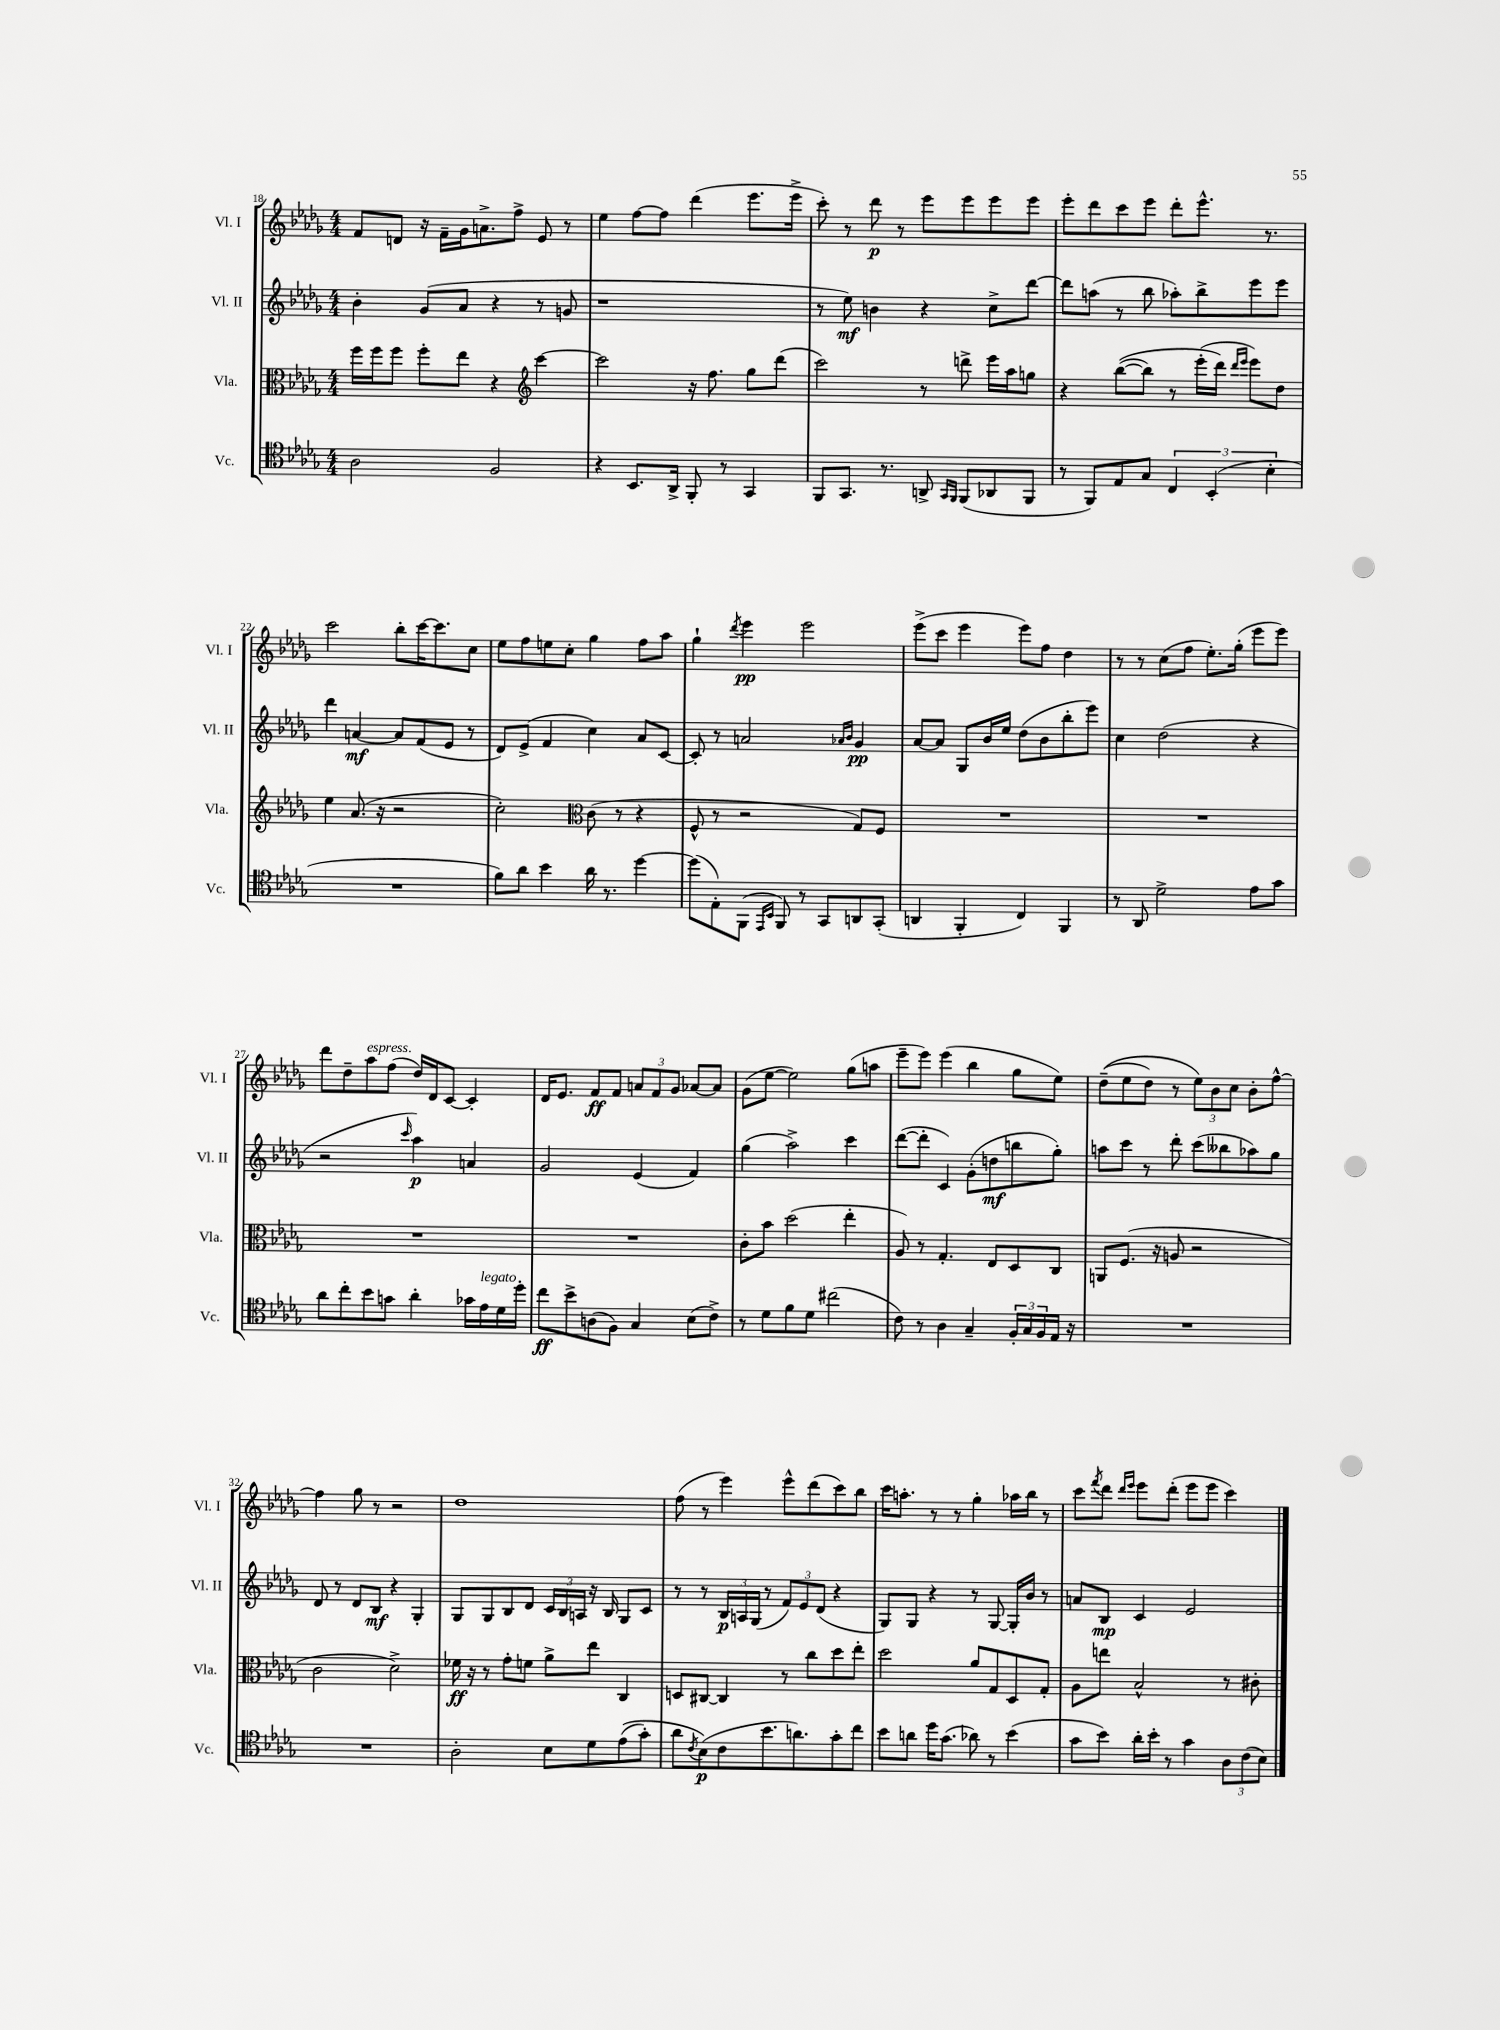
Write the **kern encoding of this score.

**kern	**dynam	**kern	**dynam	**kern	**dynam	**kern	**dynam
*part4	*part4	*part3	*part3	*part2	*part2	*part1	*part1
*staff4	*staff4	*staff3	*staff3	*staff2	*staff2	*staff1	*staff1
*I"Vc.	*	*I"Vla.	*	*I"Vl. II	*	*I"Vl. I	*
*I'Vc.	*	*I'Vla.	*	*I'Vl. II	*	*I'Vl. I	*
*clefC4	*	*clefC3	*	*clefG2	*	*clefG2	*
*k[b-e-a-d-g-]	*	*k[b-e-a-d-g-]	*	*k[b-e-a-d-g-]	*	*k[b-e-a-d-g-]	*
*M4/4	*	*M4/4	*	*M4/4	*	*M4/4	*
=18	=18	=18	=18	=18	=18	=18	=18
2A-\	.	16ff\LL	.	4b-'\	.	8f/L	.
.	.	16ff\J	.	.	.	.	.
.	.	8ff\J	.	.	.	8dn/J	.
.	.	8ff'\L	.	(8g-/L	.	16r	.
.	.	.	.	.	.	16f~\LL	.
.	.	8ee-\J	.	8a-/J	.	16g-\J	.
.	.	.	.	.	.	8.an^\	.
2F/	.	4r	.	4r	.	.	.
.	.	.	.	.	.	8ff^\J	.
*	*	*clefG2	*	*	*	*	*
.	.	[4ccc\	.	8r	.	8e-/	.
.	.	.	.	8gn/	.	8r	.
=19	=19	=19	=19	=19	=19	=19	=19
4r	.	2ccc\]	.	1r	.	4ee-\	.
8.BB-/L	.	.	.	.	.	[8ff\L	.
.	.	.	.	.	.	8ff\J]	.
16AA-^/Jk	.	.	.	.	.	.	.
8FF'/	.	16r	.	.	.	(4ddd-\	.
.	.	8.ff\	.	.	.	.	.
8r	.	.	.	.	.	.	.
4GG-/	.	8gg-\L	.	.	.	8.eee-\L	.
.	.	(8ddd-\J	.	.	.	.	.
.	.	.	.	.	.	16eee-^\Jk	.
=20	=20	=20	=20	=20	=20	=20	=20
8FF/L	.	2ccc\)	.	8r	.	8ccc'\)	.
8.GG-/J	.	.	.	8ee-\)	mf	8r	.
.	.	.	.	4bn\	.	8ddd-\	p
8.r	.	.	.	.	.	.	.
.	.	.	.	.	.	8r	.
8AAn^/	.	8r	.	4r	.	8eee-\L	.
16qqGG-/LL	.	.	.	.	.	.	.
16qqFF/JJ	.	.	.	.	.	.	.
(8FF/L	.	8dddn^\	.	.	.	8eee-\	.
8AA-X/	.	16eee-\LL	.	8cc^\L	.	8eee-\	.
.	.	16aa-\J	.	.	.	.	.
8FF/J	.	8ggn\J	.	[8ddd-\J	.	8eee-\J	.
=21	=21	=21	=21	=21	=21	=21	=21
8r	.	4r	.	8ddd-\L]	.	8eee-'\L	.
8FF/L)	.	.	.	(8aan\J	.	8ddd-\	.
8E-/	.	(([8bb-\L	.	8r	.	8ccc\	.
8G-/J	.	8bb-\J])	.	8bb-\	.	8eee-\J	.
6C/	.	8r	.	8aa-X'\L)	.	8ddd-'\L	.
.	.	(16eee-'\LL	.	8bb-^\	.	8.eee-^^\J	.
(6BB-'/	.	.	.	.	.	.	.
.	.	16ddd-\JJ)	.	.	.	.	.
.	.	16qqddd-/LL	.	.	.	.	.
.	.	16qqeee-/JJ	.	.	.	.	.
.	.	8eee-\L)	.	8eee-\	.	.	.
.	.	.	.	.	.	8.r	.
6B-'\	.	.	.	.	.	.	.
.	.	8dd-\J	.	8eee-\J	.	.	.
!!LO:LB:g=z
=22	=22	=22	=22	=22	=22	=22	=22
1r	.	4ee-\	.	4ddd-\	.	2ccc\	.
.	.	(8.a-/	.	[4an/	mf	.	.
.	.	16r	.	.	.	.	.
.	.	2r	.	8a/L]	.	8bb-'\L	.
.	.	.	.	(8f/	.	[16ccc\K	.
.	.	.	.	.	.	8.ccc\]	.
.	.	.	.	8e-/J	.	.	.
.	.	.	.	8r	.	8cc\J	.
=23	=23	=23	=23	=23	=23	=23	=23
8f\L)	.	2cc'\)	.	8d-/L)	.	8ee-\L	.
8a-\J	.	.	.	(8e-^/J	.	8ff\	.
4b-\	.	.	.	4f/	.	8een\	.
.	.	.	.	.	.	8cc'\J	.
*	*	*clefC3	*	*	*	*	*
16a-\	.	(8c\	.	4cc\)	.	4gg-\	.
8.r	.	.	.	.	.	.	.
.	.	8r	.	.	.	.	.
[4dd-\	.	4r	.	8a-/L	.	8ff\L	.
.	.	.	.	[8c/J	.	8aa-\J	.
=24	=24	=24	=24	=24	=24	=24	=24
(8dd-\L]	.	8F^^/	.	8c'/]	.	4gg-`\	.
8E-'\)	.	8r	.	8r	.	.	.
.	.	.	.	.	.	8qddd-/	.
(8FF\J	.	2r	.	2an/	.	4eee-\	pp
16qqEE-/LL	.	.	.	.	.	.	.
16qqBB-/JJ	.	.	.	.	.	.	.
8FF/)	.	.	.	.	.	.	.
8r	.	.	.	.	.	2eee-\	.
8GG-/L	.	.	.	.	.	.	.
.	.	.	.	16qqa-X/LL	.	.	.
.	.	.	.	16qqb-/JJ	.	.	.
8AAn/	.	8G-/L)	.	4g-/	pp	.	.
(8GG-'/J	.	8F/J	.	.	.	.	.
=25	=25	=25	=25	=25	=25	=25	=25
4AAn/	.	1r	.	[8a-/L	.	(8eee-^\L	.
.	.	.	.	8a-/J]	.	8ccc\J	.
4FF'/	.	.	.	8G-/L	.	4eee-\	.
.	.	.	.	16b-/L	.	.	.
.	.	.	.	16ee-/JJ	.	.	.
4C/)	.	.	.	(8dd-\L	.	8eee-\L)	.
.	.	.	.	8b-\	.	8ff\J	.
4FF/	.	.	.	8bb-'\	.	4dd-\	.
.	.	.	.	8eee-\J)	.	.	.
=26	=26	=26	=26	=26	=26	=26	=26
8r	.	1r	.	4cc\	.	8r	.
8AA-/	.	.	.	.	.	8r	.
2d-^\	.	.	.	(2dd-\	.	(8cc\L	.
.	.	.	.	.	.	8ff\J	.
.	.	.	.	.	.	8.ee-'\L)	.
.	.	.	.	.	.	(16gg-'\Jk	.
8e-\L	.	.	.	4r	.	8eee-\L	.
8g-\J	.	.	.	.	.	8eee-\J)	.
!!LO:LB:g=z
=27	=27	=27	=27	=27	=27	=27	=27
8a-\L	.	1r	.	2r	.	8ddd-\L	.
8cc'\	.	.	.	.	.	8dd-~\	.
!	!	!	!	!	!	!LO:TX:a:i:t=espress.	!
8b-\	.	.	.	.	.	8aa-\	.
8gn\J	.	.	.	.	.	(8ff\J	.
.	.	.	.	16qqccc/	.	.	.
4a-'\	.	.	.	4aa-\)	p	16dd-/LL)	.
.	.	.	.	.	.	16d-/J	.
.	.	.	.	.	.	[8c/J	.
16g-X\LL	.	.	.	4an/	.	4c'/]	.
!LO:TX:a:i:t=legato	!	!	!	!	!	!	!
16e-\	.	.	.	.	.	.	.
16d-\	.	.	.	.	.	.	.
16dd-'\JJ	.	.	.	.	.	.	.
=28	=28	=28	=28	=28	=28	=28	=28
8cc\L	ff	1r	.	2g-/	.	16d-/KL	.
.	.	.	.	.	.	8.e-/J	.
8b-^\	.	.	.	.	.	.	.
(8An\	.	.	.	.	.	8f/L	ff
8F\J)	.	.	.	.	.	8f/J	.
4G-/	.	.	.	(4e-/	.	12an/L	.
.	.	.	.	.	.	12f/	.
.	.	.	.	.	.	12g-/J	.
(8B-\L	.	.	.	4f/)	.	[8a-X/L	.
8c^\J)	.	.	.	.	.	8a-/J]	.
=29	=29	=29	=29	=29	=29	=29	=29
8r	.	8c'\L	.	(4gg-\	.	(8g-\L	.
8d-\L	.	8b-\J	.	.	.	[8ee-\J	.
8f\	.	(2dd-\	.	2aa-^\)	.	2ee-\])	.
8d-\J	.	.	.	.	.	.	.
(2cc#X\	.	.	.	.	.	.	.
.	.	4ee-'\	.	4ccc\	.	(8gg-\L	.
.	.	.	.	.	.	8aan\J	.
=30	=30	=30	=30	=30	=30	=30	=30
8c\)	.	8A-/)	.	([8ddd-\L	.	8eee-~\L	.
8r	.	8r	.	8ddd-'\J]	.	8eee-\J)	.
4A-\	.	4.G-'/	.	4c/)	.	(4eee-\	.
4G-~/	.	.	.	(8g-'\L	.	4bb-\	.
.	.	8E-/L	.	8ddn\	mf	.	.
24F'/LL	.	8D-/	.	8bbn\	.	8gg-\L	.
24G-/	.	.	.	.	.	.	.
24F/	.	.	.	.	.	.	.
16E-/JJ	.	8C/J	.	8gg-'\J)	.	8ee-\J)	.
16r	.	.	.	.	.	.	.
=31	=31	=31	=31	=31	=31	=31	=31
1r	.	8AAn/L	.	8aan\L	.	((8dd-~\L	.
.	.	(8.F/J	.	8ccc\J	.	8ee-\	.
.	.	.	.	8r	.	8dd-\J)	.
.	.	16r	.	.	.	.	.
.	.	8An/	.	8ddd-'\	.	8r	.
.	.	2r	.	(8ccc\L	.	12ee-\L)	.
.	.	.	.	.	.	12b-\	.
.	.	.	.	8bb--X\	.	.	.
.	.	.	.	.	.	12cc\J	.
.	.	.	.	8aa-X\)	.	8b-'\L	.
.	.	.	.	8gg-\J	.	[8ff^^\J	.
!!LO:LB:g=z
=32	=32	=32	=32	=32	=32	=32	=32
1r	.	2c\	.	8d-/	.	4ff\]	.
.	.	.	.	8r	.	.	.
.	.	.	.	8d-/L	.	8gg-\	.
.	.	.	.	8B-/J	mf	8r	.
.	.	2d-^\)	.	4r	.	2r	.
.	.	.	.	4G-'/	.	.	.
=33	=33	=33	=33	=33	=33	=33	=33
2A-'\	.	16f-X\	ff	8G-/L	.	1dd-	.
.	.	16r	.	.	.	.	.
.	.	8r	.	8G-/	.	.	.
.	.	8g-'\L	.	8B-/	.	.	.
.	.	8fn\J	.	8d-/J	.	.	.
8B-\L	.	8a-^\L	.	24c/LL	.	.	.
.	.	.	.	24B-/	.	.	.
.	.	.	.	24An/JJ	.	.	.
8d-\	.	8ee-\J	.	16r	.	.	.
.	.	.	.	16B-/	.	.	.
((8e-\	.	4C/	.	8G-/L	.	.	.
8g-'\J)	.	.	.	8c/J	.	.	.
=34	=34	=34	=34	=34	=34	=34	=34
8a-\L	.	8Dn/L	.	8r	.	(8ff\	.
8qc/	.	.	.	.	.	.	.
(8B-\)	p	[8C#X/J	.	8r	.	8r	.
8c\	.	4C#/]	.	24B-/LL	p	4eee-\)	.
.	.	.	.	24An/	.	.	.
.	.	.	.	(24G-/JJ	.	.	.
8.b-\	.	.	.	8r	.	.	.
.	.	8r	.	12f/L)	.	8eee-^^\L	.
8.an\)	.	.	.	.	.	.	.
.	.	.	.	12e-/	.	.	.
.	.	8cc\L	.	.	.	(8ddd-\	.
.	.	.	.	(12d-/J	.	.	.
8g-'\	.	8dd-\	.	4r	.	8ccc\)	.
8cc\J	.	8ee-'\J	.	.	.	8bb-\J	.
=35	=35	=35	=35	=35	=35	=35	=35
8b-\L	.	2dd-\	.	8G-/L)	.	16ccc\KL	.
.	.	.	.	.	.	8.aan'\J	.
8an\J	.	.	.	8G-/J	.	.	.
16dd-\KL	.	.	.	4r	.	8r	.
(8.g-\J	.	.	.	.	.	.	.
.	.	.	.	.	.	8r	.
8a-X\)	.	8a-/L	.	8r	.	4gg-'\	.
8r	.	8G-/	.	[8G-/	.	.	.
(4b-\	.	8D-/	.	16G-'/LL]	.	16aa-X\LL	.
.	.	.	.	16b-/JJ	.	16bb-\JJ	.
.	.	8G-'/J	.	8r	.	8r	.
=36	=36	=36	=36	=36	=36	=36	=36
8g-\L	.	8A-\L	.	8an/L	.	8ccc\L	.
.	.	.	.	.	.	8qfff/	.
8b-\J)	.	8een\J	.	8B-/J	mp	8ddd-\J	.
.	.	.	.	.	.	16qqddd-/LL	.
.	.	.	.	.	.	16qqeee-/JJ	.
16a-'\LL	.	2B-^^/	.	4c/	.	8eee-\L	.
16b-'\JJ	.	.	.	.	.	.	.
8r	.	.	.	.	.	(8ddd-'\J	.
4g-\	.	.	.	2e-/	.	8eee-\L	.
.	.	.	.	.	.	8eee-\J	.
12A-\L	.	8r	.	.	.	4ccc\)	.
(12c\	.	.	.	.	.	.	.
.	.	8c#X'\	.	.	.	.	.
12B-\J)	.	.	.	.	.	.	.
==	==	==	==	==	==	==	==
*-	*-	*-	*-	*-	*-	*-	*-
